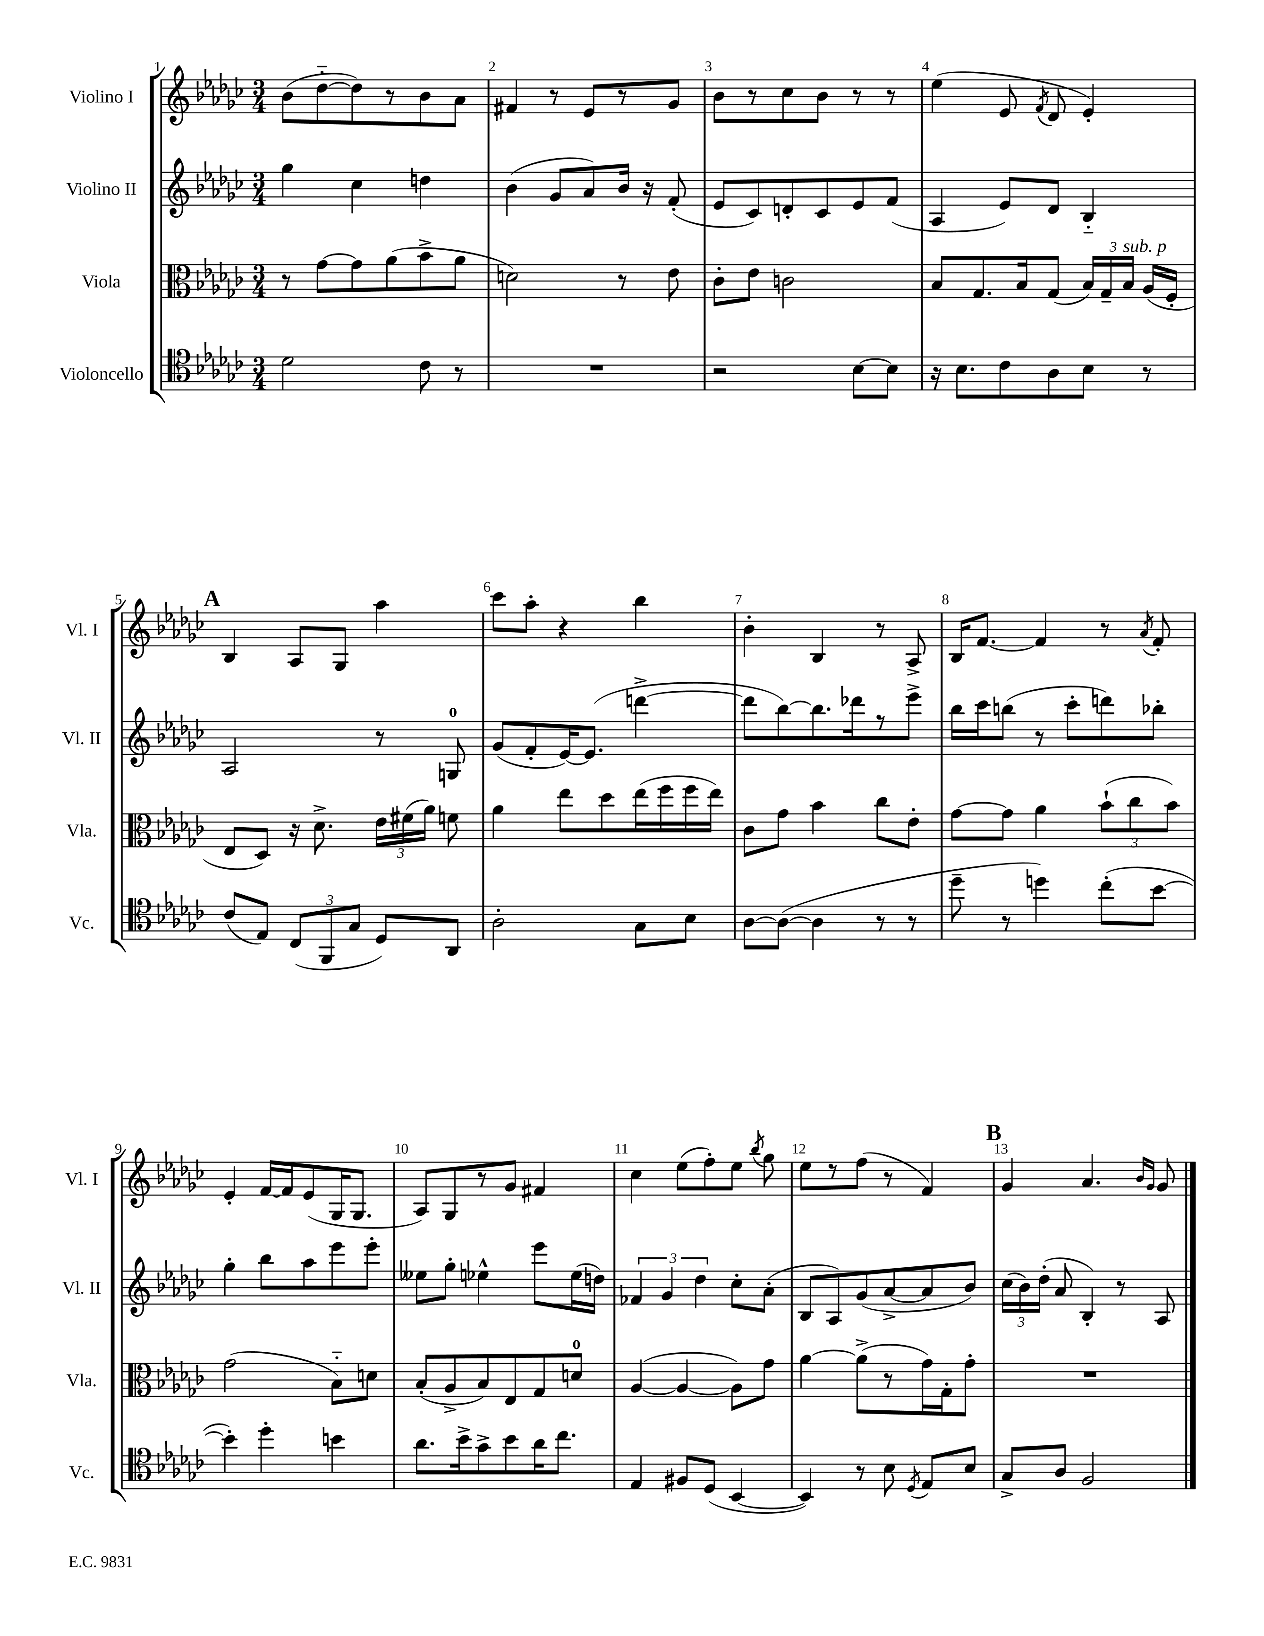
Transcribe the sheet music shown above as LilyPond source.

<<
\new StaffGroup <<
\new Staff = "s0" \with { instrumentName = "Violino I" shortInstrumentName = "Vl. I" } {
    \clef treble \key ges \major \numericTimeSignature \time 3/4
    \autoBeamOff bes'8[( des''8~-_ des''8) r8 bes'8 aes'8] |
    fis'4 r8 ees'8[ r8 ges'8] |
    bes'8[ r8 ces''8 bes'8] r8 r8 |
    ees''4( ees'8 \acciaccatura { f'8 } des'8 ees'4-.) |
    \mark \markup { \bold "A" } bes4 aes8[ ges8] aes''4 |
    ces'''8[ aes''8]-. r4 bes''4 |
    bes'4-. bes4 r8 aes8-> |
    bes16[ f'8.]~ f'4 r8 \acciaccatura { aes'8 } f'8-. |
    ees'4-. f'16[~ f'16 ees'8( ges16 ges8.] |
    aes8[) ges8 r8 ges'8] fis'4 |
    ces''4 ees''8[( f''8-.) ees''8] \acciaccatura { bes''8 } ges''8 |
    ees''8[ r8 f''8]( r8 f'4) |
    \mark \markup { \bold "B" } ges'4 aes'4. \grace { bes'16[ ges'16] } ges'8 \bar "|." |
}
\new Staff = "s1" \with { instrumentName = "Violino II" shortInstrumentName = "Vl. II" } {
    \clef treble \key ges \major \numericTimeSignature \time 3/4
    \autoBeamOff ges''4 ces''4 d''4 |
    bes'4( ges'8[ aes'8) bes'16] r16 f'8-.( |
    ees'8[ ces'8) d'8-. ces'8 ees'8 f'8]( |
    aes4 ees'8[) des'8] bes4-_ |
    \mark \markup { \bold "A" } aes2 r8 g8-0 |
    ges'8[( f'8-. ees'16~) ees'8.]( d'''4~-> |
    d'''8[ bes''8~) bes''8. des'''16 r8 ees'''8]-> |
    bes''16[ ces'''16 b''8]( r8 ces'''8[-. d'''8) bes''8]-. |
    ges''4-. bes''8[ aes''8 ees'''8 ees'''8]-. |
    eeses''8[ ges''8]-. ees''4-^ ees'''8[ ees''16( d''16]) |
    \tuplet 3/2 { fes'4 ges'4 des''4 } ces''8[-. aes'8]-.( |
    bes8[ aes8) ges'8( aes'8~-> aes'8 bes'8]) |
    \mark \markup { \bold "B" } \tuplet 3/2 { ces''16[( bes'16) des''16]-.( } aes'8 bes4-.) r8 aes8 \bar "|." |
}
\new Staff = "s2" \with { instrumentName = "Viola" shortInstrumentName = "Vla." } {
    \clef alto \key ges \major \numericTimeSignature \time 3/4
    \autoBeamOff r8 ges'8[~ ges'8 aes'8( bes'8-> aes'8] |
    d'2) r8 ees'8 |
    ces'8[-. ees'8] c'2 |
    bes8[ ges8. bes16 ges8]( \tuplet 3/2 { bes16[) ges16-- bes16]^\markup { \italic "sub. p" } } aes16[( f16]-. |
    \mark \markup { \bold "A" } ees8[ des8]) r16 des'8.-> \tuplet 3/2 { ees'16[ fis'16( aes'16]) } f'8 |
    aes'4 ees''8[ des''8 ees''16( f''16 f''16 ees''16]) |
    ces'8[ ges'8] bes'4 ces''8[ ees'8]-. |
    ges'8[~ ges'8] aes'4 \tuplet 3/2 { bes'8[-!( ces''8 bes'8]) } |
    ges'2( bes8[-_) d'8] |
    bes8[-.( aes8-> bes8) ees8 ges8 d'8]-0 |
    aes4~( aes4~ aes8[) ges'8] |
    aes'4~ aes'8[->( r8 ges'16) ges16-. ges'8]-. |
    \mark \markup { \bold "B" } R2. \bar "|." |
}
\new Staff = "s3" \with { instrumentName = "Violoncello" shortInstrumentName = "Vc." } {
    \clef tenor \key ges \major \numericTimeSignature \time 3/4
    \autoBeamOff des'2 ces'8 r8 |
    R2. |
    r2 bes8[~ bes8] |
    r16 bes8.[ ces'8 aes8 bes8] r8 |
    \mark \markup { \bold "A" } ces'8[( ees8]) \tuplet 3/2 { ces8[( f,8 ges8] } des8[) aes,8] |
    aes2-. ges8[ bes8] |
    aes8[~ aes8]~( aes4 r8 r8 |
    des''8-- r8 d''4) ces''8[-.( bes'8]~ |
    bes'4-.) des''4-. b'4 |
    aes'8.[ bes'16-> ges'8-> bes'8 aes'16 ces''8.] |
    ees4 fis8[ des8]( bes,4~ |
    bes,4) r8 bes8 \acciaccatura { des8 } ees8[ bes8] |
    \mark \markup { \bold "B" } ges8[-> aes8] f2 \bar "|." |
}
>>
>>
\layout { \context { \Score \override BarNumber.break-visibility = ##(#f #t #t) barNumberVisibility = #all-bar-numbers-visible } }
